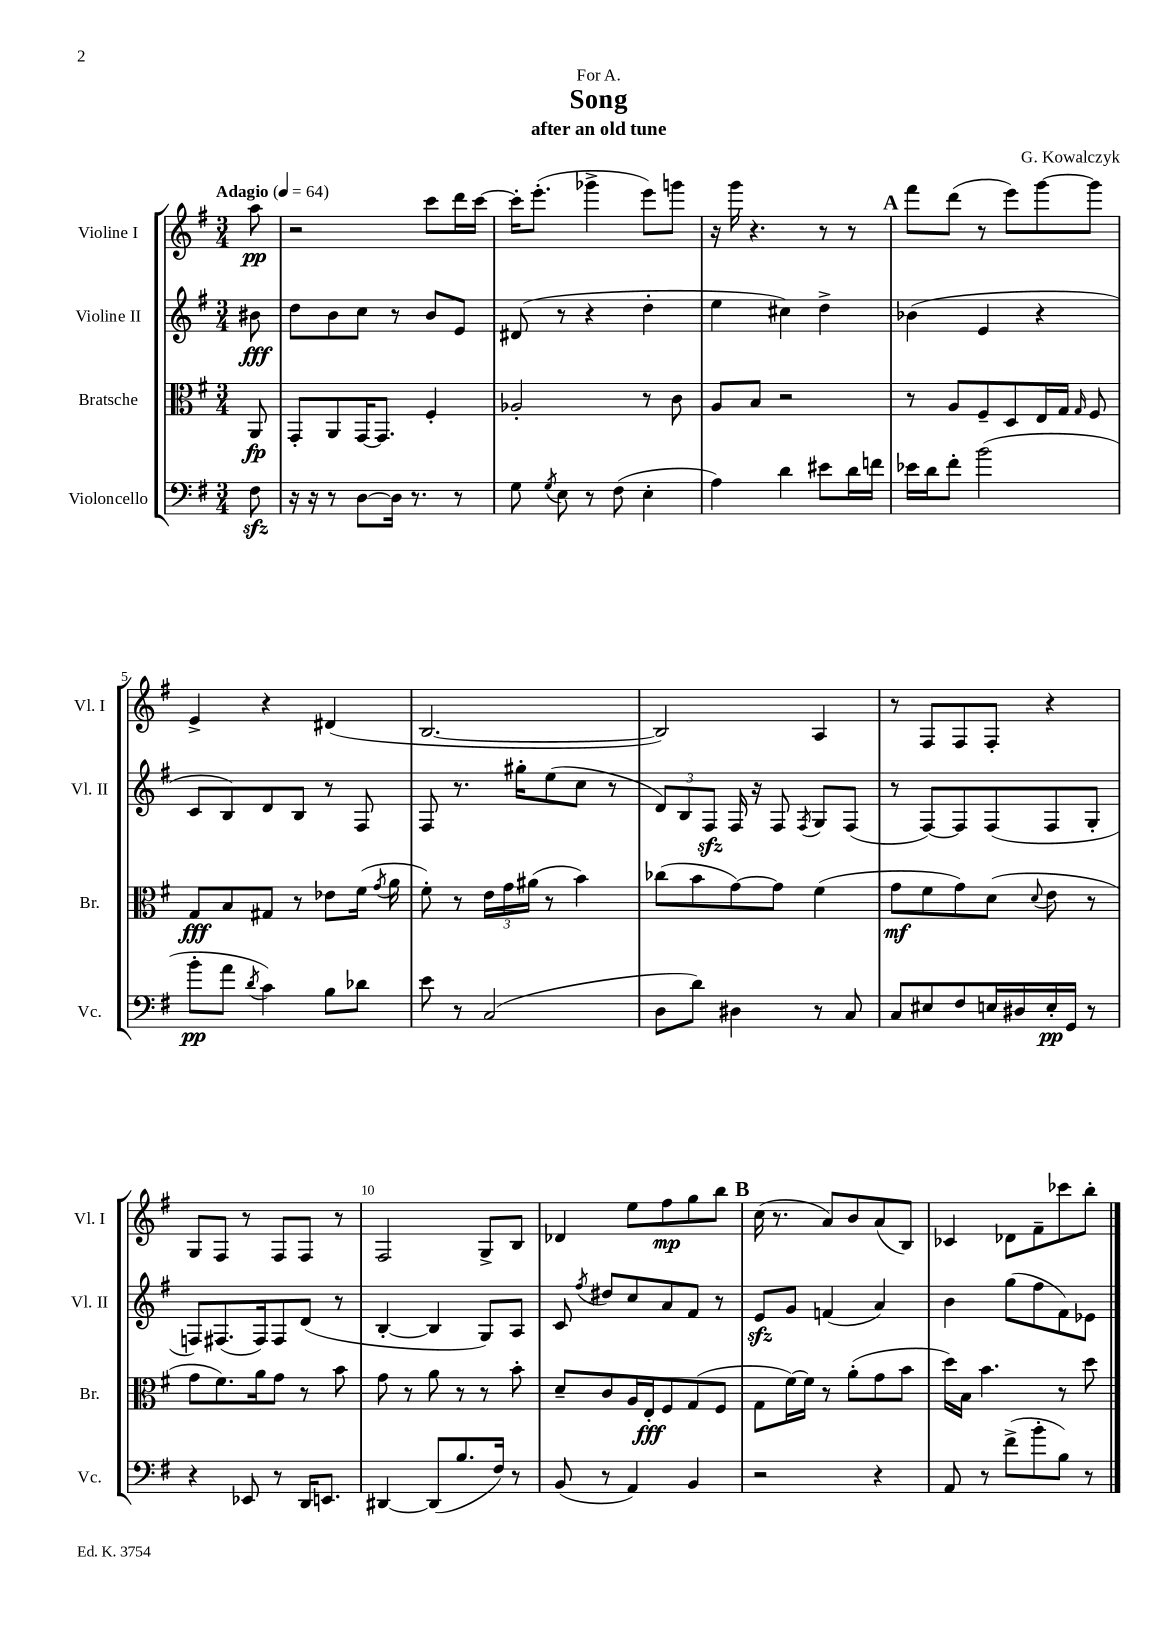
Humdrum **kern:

**kern	**dynam	**kern	**dynam	**kern	**dynam	**kern	**dynam
*part4	*part4	*part3	*part3	*part2	*part2	*part1	*part1
*staff4	*staff4	*staff3	*staff3	*staff2	*staff2	*staff1	*staff1
*I"Violoncello	*	*I"Bratsche	*	*I"Violine II	*	*I"Violine I	*
*I'Vc.	*	*I'Br.	*	*I'Vl. II	*	*I'Vl. I	*
*clefF4	*	*clefC3	*	*clefG2	*	*clefG2	*
*k[f#]	*	*k[f#]	*	*k[f#]	*	*k[f#]	*
*M3/4	*	*M3/4	*	*M3/4	*	*M3/4	*
*MM64	*	*MM64	*	*MM64	*	*MM64	*
=	=	=	=	=	=	=	=
!	!	!	!	!	!	!LO:TX:a:B:t=Adagio	!
8F#zz\	.	8AA/	fp	8b#X\	fff	8aa\	pp
=1	=1	=1	=1	=1	=1	=1	=1
16r	.	8GG'/L	.	8dd\L	.	2r	.
16r	.	.	.	.	.	.	.
8r	.	8AA/	.	8b\	.	.	.
[8D\L	.	[16GG/K	.	8cc\J	.	.	.
.	.	8.GG/J]	.	.	.	.	.
16D\Jk]	.	.	.	8r	.	.	.
8.r	.	.	.	.	.	.	.
.	.	4F#'/	.	8b/L	.	8ccc\L	.
8r	.	.	.	8e/J	.	16ddd\L	.
.	.	.	.	.	.	[16ccc\JJ	.
=2	=2	=2	=2	=2	=2	=2	=2
8G\	.	2A-X'/	.	(8d#X/	.	16ccc'\KL]	.
.	.	.	.	.	.	(8.eee'\J	.
8qG/	.	.	.	.	.	.	.
8E\	.	.	.	8r	.	.	.
8r	.	.	.	4r	.	4ggg-X^\	.
(8F#\	.	.	.	.	.	.	.
4E'\	.	8r	.	4dd'\	.	8eee\L)	.
.	.	8c\	.	.	.	8gggn\J	.
=3	=3	=3	=3	=3	=3	=3	=3
4A\)	.	8A/L	.	4ee\	.	16r	.
.	.	.	.	.	.	16ggg\	.
.	.	8B/J	.	.	.	4.r	.
4d\	.	2r	.	4cc#X\)	.	.	.
8e#X\L	.	.	.	4dd^\	.	8r	.
16d\L	.	.	.	.	.	8r	.
16fn\JJ	.	.	.	.	.	.	.
!!LO:REH:place=s1:t=A
=4	=4	=4	=4	=4	=4	=4	=4
16e-X\LL	.	8r	.	(4b-X\	.	8fff#\L	.
16d\J	.	.	.	.	.	.	.
8f#'\J	.	8A/L	.	.	.	(8ddd\J	.
(2b\	.	8F#~/	.	4e/	.	8r	.
.	.	8D/	.	.	.	8eee\L)	.
.	.	16E/L	.	4r	.	[8ggg\	.
.	.	16G/JJ	.	.	.	.	.
.	.	16qqG/	.	.	.	.	.
.	.	8F#/	.	.	.	8ggg\J]	.
!!LO:LB:g=z
=5	=5	=5	=5	=5	=5	=5	=5
8b'\L	pp	8G/L	fff	8c/L	.	4e^/	.
8a\J	.	8B/	.	8B/)	.	.	.
8qd/	.	.	.	.	.	.	.
4c\)	.	8G#X/J	.	8d/	.	4r	.
.	.	8r	.	8B/J	.	.	.
8B\L	.	8e-X\L	.	8r	.	(4d#X/	.
8d-X\J	.	(16f#\Jk	.	8F#/	.	.	.
.	.	8qg/	.	.	.	.	.
.	.	16a\	.	.	.	.	.
=6	=6	=6	=6	=6	=6	=6	=6
8e\	.	8f#'\)	.	8F#/	.	[2.B/	.
8r	.	8r	.	8.r	.	.	.
(2C/	.	24e\LL	.	.	.	.	.
.	.	24g\	.	.	.	.	.
.	.	.	.	16gg#X'\KL	.	.	.
.	.	(24a#X\JJ	.	.	.	.	.
.	.	8r	.	(8ee\	.	.	.
.	.	4b\)	.	8cc\J	.	.	.
.	.	.	.	8r	.	.	.
=7	=7	=7	=7	=7	=7	=7	=7
8D\L	.	(8cc-X\L	.	12d/L)	.	2B/])	.
.	.	.	.	12B/	.	.	.
8d\J)	.	8b\	.	.	.	.	.
.	.	.	.	12F#zz/J	.	.	.
4D#X\	.	[8g\)	.	16F#/	.	.	.
.	.	.	.	16r	.	.	.
.	.	8g\J]	.	8F#/	.	.	.
.	.	.	.	8qF#/	.	.	.
8r	.	(4f#\	.	8G/L	.	4A/	.
8C/	.	.	.	(8F#/J	.	.	.
=8	=8	=8	=8	=8	=8	=8	=8
8C/L	.	8g\L	mf	8r	.	8r	.
8E#X/	.	8f#\	.	[8F#/L)	.	8F#/L	.
8F#/	.	8g\)	.	8F#/]	.	8F#/	.
16En/L	.	(8d\J	.	(8F#/	.	8F#'/J	.
16D#X/	.	.	.	.	.	.	.
.	.	8qqd/	.	.	.	.	.
16E'/	pp	8e\	.	8F#/	.	4r	.
16GG/JJ	.	.	.	.	.	.	.
8r	.	8r	.	8G'/J	.	.	.
!!LO:LB:g=z
=9	=9	=9	=9	=9	=9	=9	=9
4r	.	8g\L	.	8Fn/L)	.	8G/L	.
.	.	8.f#\)	.	(8.F#X/	.	8F#/J	.
8EE-X/	.	.	.	.	.	8r	.
.	.	16a\k	.	16F#/k)	.	.	.
8r	.	8g\J	.	8F#/	.	8F#/L	.
16DD/KL	.	8r	.	(8d/J	.	8F#/J	.
8.EEn/J	.	.	.	.	.	.	.
.	.	8b\	.	8r	.	8r	.
=10	=10	=10	=10	=10	=10	=10	=10
[4DD#X/	.	8g\	.	[4B'/	.	2F#/	.
.	.	8r	.	.	.	.	.
(8DD#/L]	.	8a\	.	4B/]	.	.	.
8.B/	.	8r	.	.	.	.	.
.	.	8r	.	8G/L)	.	8G^/L	.
16F#/Jk)	.	.	.	.	.	.	.
8r	.	8b'\	.	8A/J	.	8B/J	.
=11	=11	=11	=11	=11	=11	=11	=11
(8BB/	.	8d~/L	.	8c/	.	4d-X/	.
.	.	.	.	8qff#/	.	.	.
8r	.	8c/	.	8dd#X/L	.	.	.
4AA/)	.	16A/L	.	8cc/	.	8ee\L	.
.	.	16E'/J	fff	.	.	.	.
.	.	8F#/	.	8a/	.	8ff#\	mp
4BB/	.	(8G/	.	8f#/J	.	8gg\	.
.	.	8F#/J	.	8r	.	8bb\J	.
!!LO:REH:place=s1:t=B
=12	=12	=12	=12	=12	=12	=12	=12
2r	.	8G\L	.	8ezz/L	.	(16cc\	.
.	.	.	.	.	.	8.r	.
.	.	[16f#\L)	.	8g/J	.	.	.
.	.	16f#\JJ]	.	.	.	.	.
.	.	8r	.	(4fn/	.	8a/L)	.
.	.	(8a'\L	.	.	.	8b/	.
4r	.	8g\	.	4a/)	.	(8a/	.
.	.	8b\J	.	.	.	8B/J)	.
=13	=13	=13	=13	=13	=13	=13	=13
8AA/	.	16dd\LL)	.	4b\	.	4c-X/	.
.	.	16B\JJ	.	.	.	.	.
8r	.	4.b\	.	.	.	.	.
(8f#^\L	.	.	.	(8gg\L	.	8d-X\L	.
8b'\	.	.	.	8ff#\	.	8f#~\	.
8B\J)	.	8r	.	8f#\)	.	8ccc-X\	.
8r	.	8dd\	.	8e-X\J	.	8bb'\J	.
==	==	==	==	==	==	==	==
*-	*-	*-	*-	*-	*-	*-	*-
